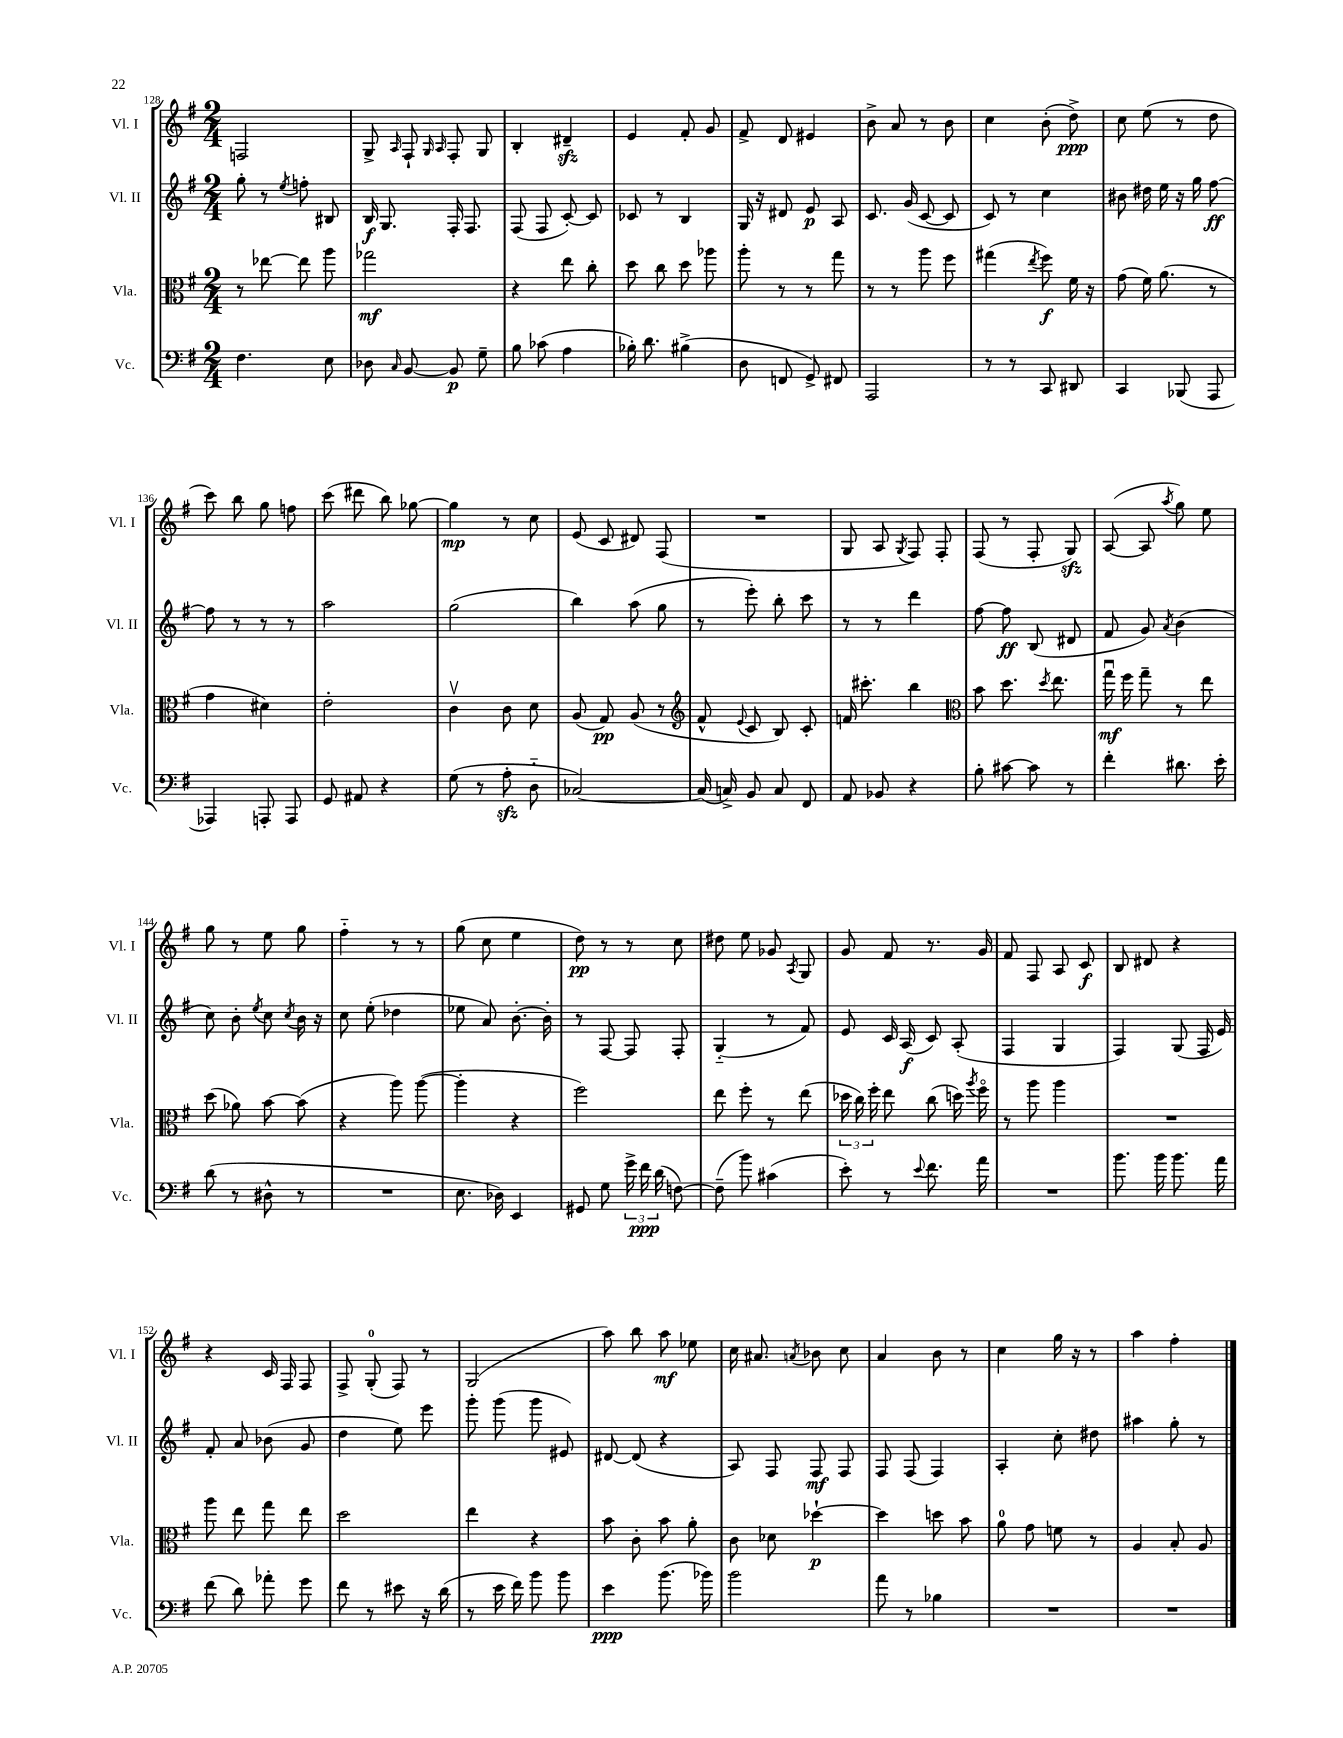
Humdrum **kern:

**kern	**kern	**kern	**kern
*staff4	*staff3	*staff2	*staff1
*clefF4	*clefC3	*clefG2	*clefG2
*k[f#]	*k[f#]	*k[f#]	*k[f#]
*M2/4	*M2/4	*M2/4	*M2/4
4.F#\	8r	8gg'\	2F/
.	[8ee-\	8r	.
.	.	8qee/	.
.	8ee-\]	8ff'\	.
8E\	8aa\	8B#/	.
=	=	=	=
8D-\	2gg-\	16B/	8G^/
.	.	8.G/	.
16qqC/	.	.	16qqA/
[8BB/	.	.	8F#`/
.	.	.	16qqG/
.	.	.	16qqA/
8BB/]	.	16F#'/	8F#'/
.	.	8.F#/	.
8G~\	.	.	8G/
=	=	=	=
8B\	4r	(8F#/	4B'/
(8c-\	.	8F#/	.
4A\	8ee\	[8c'/)	4d#~/
.	8cc'\	8c/]	.
=	=	=	=
16B-'\)	8dd\	8c-/	4e/
8.d\	.	.	.
.	8cc\	8r	.
(4B#^\	8dd\	4B/	8f#'/
.	8aa-\	.	8g/
=	=	=	=
8D\	8aa'\	16G/	8f#^/
.	.	16r	.
8FF/	8r	8d#/	8d/
8GG^/)	8r	8e/	4e#/
8FF#/	8gg\	8A/	.
=	=	=	=
2AAA/	8r	8.c/	8b^\
.	8r	.	8a/
.	.	(16g/	.
.	8aa\	[8c/	8r
.	8ff#\	8c/]	8b\
=	=	=	=
8r	(4gg#\	8c/)	4cc\
8r	.	8r	.
.	8qee/	.	.
8CC/	8ff#\)	4cc\	(8b'\
8DD#/	16f#\	.	8dd^\)
.	16r	.	.
=	=	=	=
4CC/	(8g\	8b#\	8cc\
.	16f#\)	16dd#\	(8ee\
.	(8.a\	16ee\	.
(8BBB-/	.	16r	8r
.	.	16gg\	.
8AAA/	8r	[8ff#\	8dd\
=	=	=	=
4AAA-/)	4g\	8ff#\]	8ccc\)
.	.	8r	8bb\
8AAA'/	4d#\)	8r	8gg\
8AAA/	.	8r	8ff\
=	=	=	=
8GG/	2e'\	2aa\	(8ccc\
8AA#/	.	.	8ddd#\
4r	.	.	8bb\)
.	.	.	[8gg-\
=	=	=	=
(8G\	4cv\	(2gg\	4gg-\]
8r	.	.	.
8A'\	8c\	.	8r
8D'~\	8d\	.	8cc\
=	=	=	=
[2C-/)	(8A/	4bb\)	(8e/
.	8G/)	.	8c/
.	(8A/	(8aa\	8d#/)
.	8r	8gg\	(8F#/
=	=	=	=
*	*clefG2	*	*
(16C-/]	8f#^^/	8r	2r
16C^/)	.	.	.
.	8qqe/	.	.
8BB/	8c/	8eee'\)	.
8C/	8B/)	8bb'\	.
8FF#/	8c'/	8ccc\	.
=	=	=	=
8AA/	16f/	8r	8G/
.	8.ccc#'\	.	.
8BB-/	.	8r	8A/
.	.	.	8qG/
4r	4bb\	4ddd\	8F#/)
.	.	.	8F#'/
=	=	=	=
*	*clefC3	*	*
8B'\	8b\	[8ff#\	(8F#/
[8c#\	8.dd\	8ff#\]	8r
8c#\]	.	(8B/	8F#'/
.	8qdd/	.	.
.	8.ee\	.	.
8r	.	8d#/	8G/)
=	=	=	=
4f#'\	16ggu\	8f#/	([8A/
.	16ff#\	.	.
.	8gg~\	8g/)	8A/]
.	.	8qa/	8qaa/
8.d#\	8r	(4b\	8gg\)
.	8ee\	.	8ee\
16e'\	.	.	.
=	=	=	=
(8d\	(8dd\	8cc\)	8gg\
8r	8a-\)	8b'\	8r
.	.	8qee/	.
8D#^^\	[8b\	8cc\	8ee\
.	.	8qcc/	.
8r	(8b\]	16b\	8gg\
.	.	16r	.
=	=	=	=
2r	4r	8cc\	4ff#'~\
.	.	(8ee'\	.
.	8aa\)	4dd-\	8r
.	([8aa\	.	8r
=	=	=	=
8.E\	4aa'\]	8ee-\	(8gg\
.	.	8a/)	8cc\
16D-\)	.	.	.
4EE/	4r	[8.b'\	4ee\
.	.	16b'\]	.
=	=	=	=
8GG#/	2ff#\)	8r	8dd\)
8G\	.	[8F#/	8r
24g^\	.	8F#/]	8r
24f#\	.	.	.
(24d\	.	.	.
[8F\)	.	8F#'/	8cc\
=	=	=	=
(8F~\]	8ee\	(4G'~/	8dd#\
8b\)	8ff#'\	.	8ee\
(4c#\	8r	8r	8g-/
.	.	.	8qA/
.	(8ee\	8f#/)	8G/
=	=	=	=
8e'\)	24dd-\	8e/	8g/
.	24cc\)	.	.
.	24ff#'\	.	.
8r	8ee\	16c/	8f#/
.	.	(16A/	.
8qqe/	.	.	.
8.f#\	(8cc\	8c/)	8.r
.	16dd\)	(8A'/	.
.	8qaa/	.	.
16a\	16ff#o\	.	16g/
=	=	=	=
2r	8r	4F#/	8f#/
.	8aa\	.	8F#/
.	4aa\	4G/	8A/
.	.	.	8c/
=	=	=	=
8.b\	2r	4F#/)	8B/
.	.	.	8d#/
16b\	.	.	.
8.b\	.	(8G/	4r
.	.	16F#/	.
16a\	.	16e/)	.
=	=	=	=
(8f#\	8aa\	8f#'/	4r
8d\)	8ee\	8a/	.
8a-'\	8gg\	(8b-\	16c/
.	.	.	16F#/
8g\	8ee\	8g/	8F#/
=	=	=	=
8f#\	2dd\	4dd\	8F#^/
8r	.	.	(8G'/
8e#\	.	8ee\)	8F#/)
16r	.	8eee\	8r
(16d\	.	.	.
=	=	=	=
8r	4ee\	8ggg'\	(2G/
16e\	.	(8ggg\	.
16f#\)	.	.	.
8b\	4r	8ggg\	.
8b\	.	8e#/)	.
=	=	=	=
4e\	8b\	[8d#/	8aa\)
.	8c'\	(8d#/]	8bb\
(8.b\	8b\	4r	8aa\
.	8a'\	.	8ee-\
16b-\)	.	.	.
=	=	=	=
2b\	8c\	8A/)	16cc\
.	.	.	8.a#/
.	8d-\	8F#/	.
.	.	.	8qa/
.	[4dd-`\	8F#/	8b-\
.	.	8F#/	8cc\
=	=	=	=
8a\	4dd-\]	8F#/	4a/
8r	.	(8F#/	.
4B-\	8dd\	4F#/)	8b\
.	8b\	.	8r
=	=	=	=
2r	8a\	4A'/	4cc\
.	8g\	.	.
.	8f\	8cc'\	16gg\
.	.	.	16r
.	8r	8dd#\	8r
=	=	=	=
2r	4A/	4aa#\	4aa\
.	8B'/	8gg'\	4ff#'\
.	8A/	8r	.
==	==	==	==
*-	*-	*-	*-
